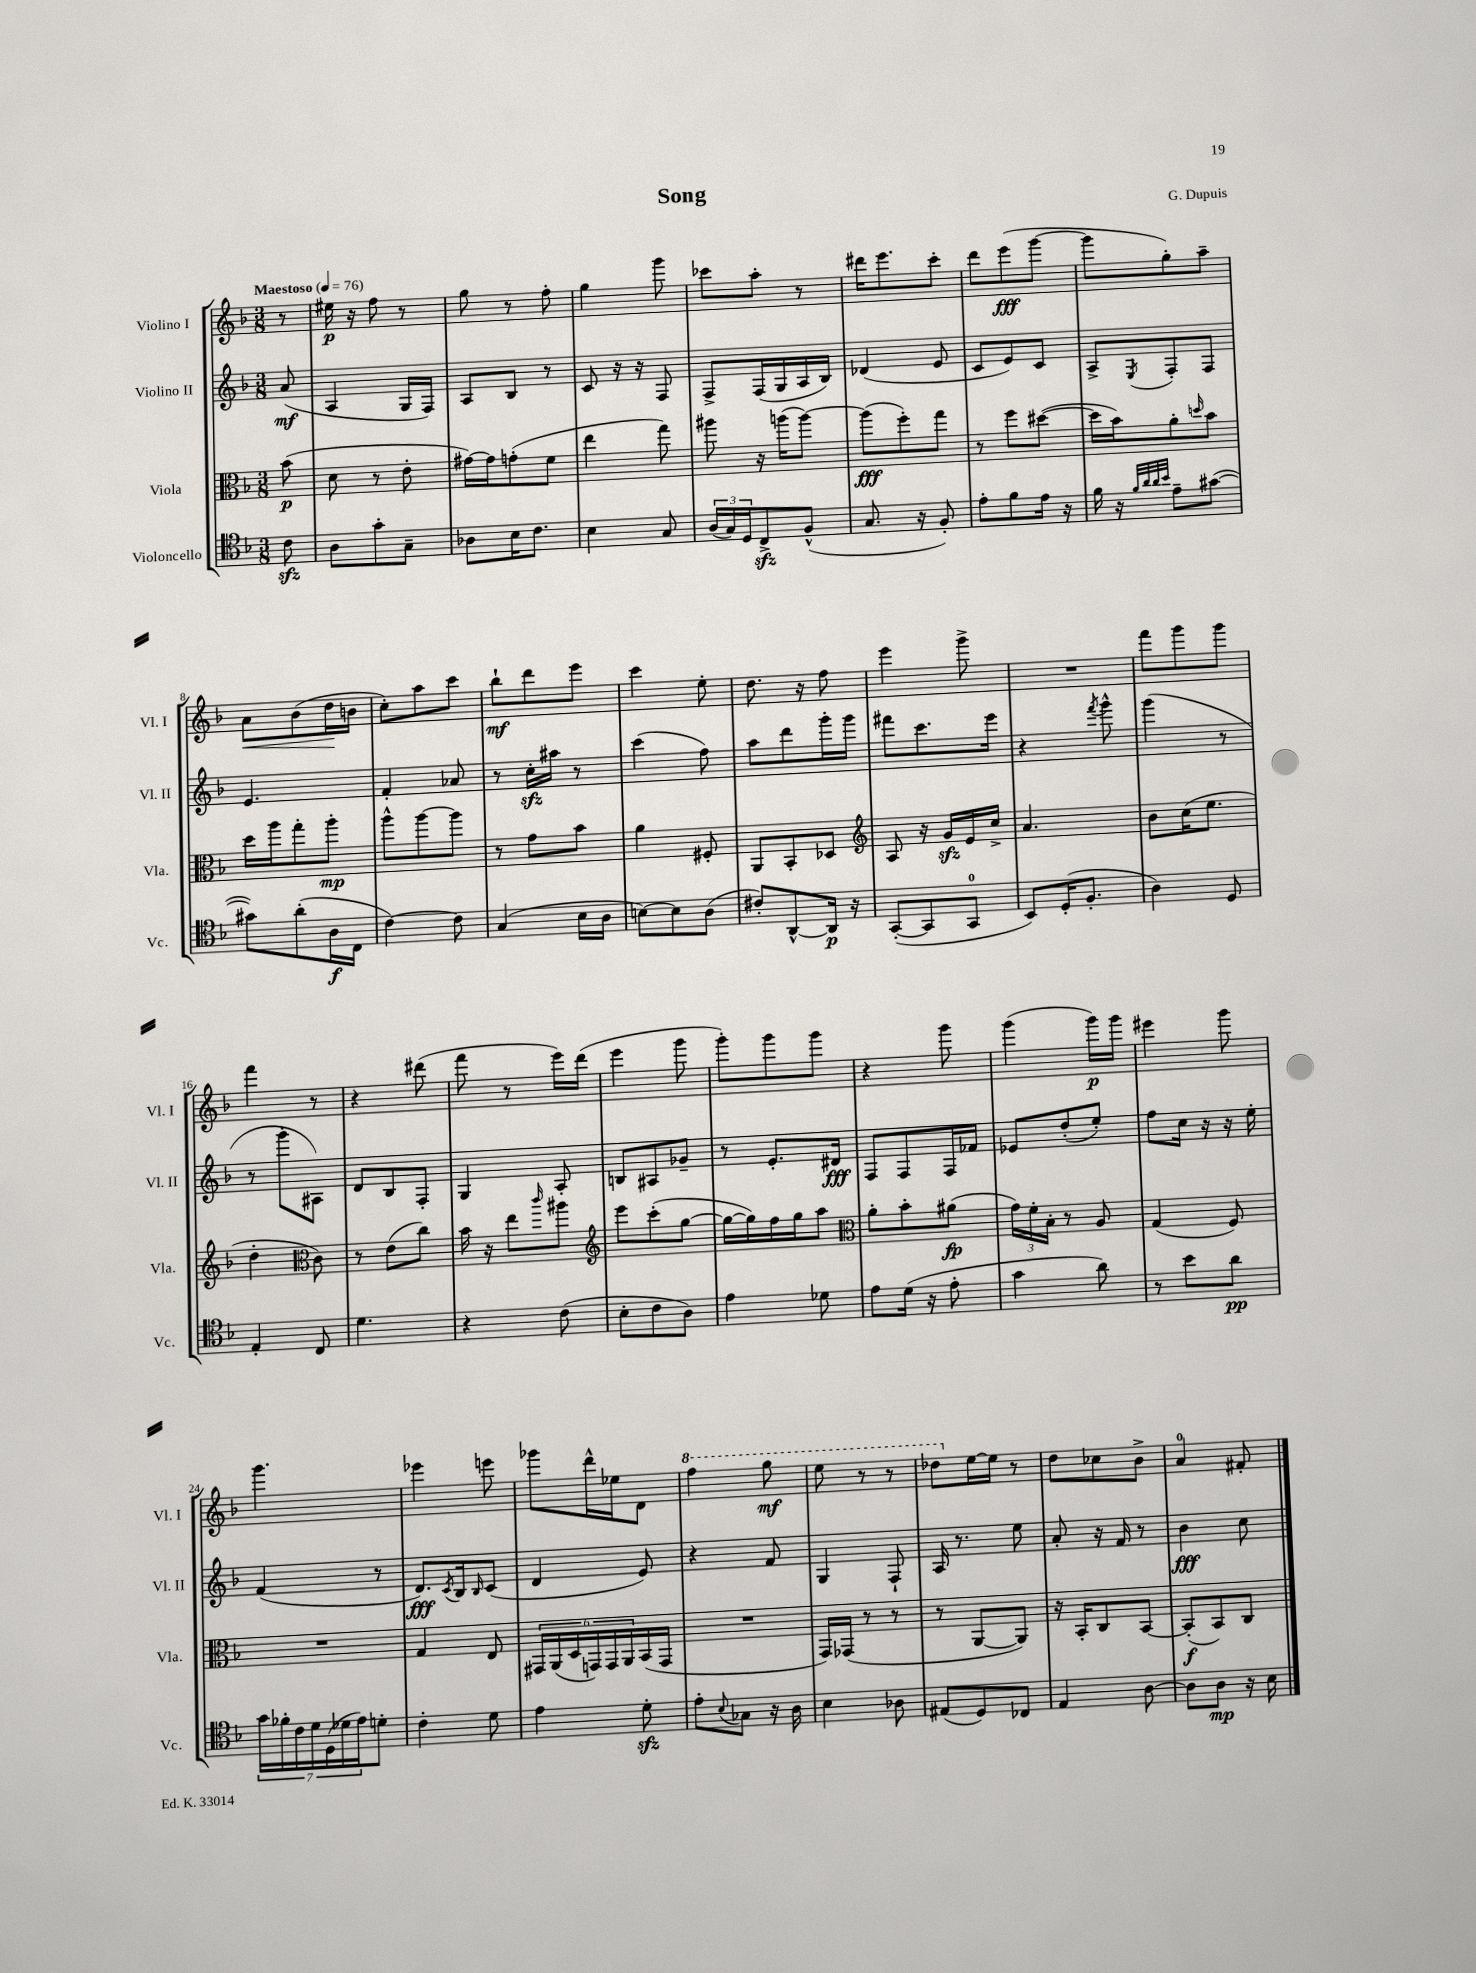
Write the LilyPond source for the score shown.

\header { title = "Song" composer = "G. Dupuis" }
<<
\new StaffGroup <<
\new Staff = "s0" \with { instrumentName = "Violino I" shortInstrumentName = "Vl. I" } {
    \clef treble \key f \major \numericTimeSignature \time 3/8 \partial 8 \tempo "Maestoso" 4 = 76
    r8 |
    eis''16\p r16 f''8 r8 |
    g''8 r8 f''8-. |
    g''4 g'''8 |
    ces'''8 a''8-. r8 |
    dis'''16 e'''8. c'''8-. |
    d'''8 e'''8\fff( g'''8~ |
    g'''8 g''8-.) a''8-- |
    a'8\< bes'8( d''16\! b'16 |
    c''8-.) a''8 c'''8 |
    bes''8-!\mf d'''8 e'''8 |
    c'''4 e''8-. |
    d''8. r16 f''8 |
    e'''4 g'''8-> |
    R4. |
    f'''8 g'''8 g'''8 |
    f'''4 r8 |
    r4 dis'''8( |
    f'''8 r8 e'''16) d'''16( |
    e'''4 g'''8 |
    g'''8-.) g'''8 g'''8 |
    r4 g'''8 |
    g'''4( g'''16\p) g'''16 |
    eis'''4 g'''8 |
    g'''4. |
    ees'''4 e'''8 |
    ges'''8 d'''16-^ ees''16 d'8 |
    \ottava #1 f'''4 g'''8\mf |
    e'''8 r8 r8 |
    des'''8 \ottava #0 e''16~ e''16 r8 |
    d''8 ces''8 bes'8-> |
    a'4-0 fis'8-. \bar "|." |
}
\new Staff = "s1" \with { instrumentName = "Violino II" shortInstrumentName = "Vl. II" } {
    \clef treble \key f \major \numericTimeSignature \time 3/8 \partial 8
    a'8\mf( |
    a4 g16 f16) |
    a8 bes8 r8 |
    c'8 r16 r16 f8 |
    f8-> f16( g16 a16 bes16) |
    des'4( e'8 |
    c'8 e'8) c'8 |
    a8-> \acciaccatura { e8 } f8-. f8 |
    e'4. |
    f'4-. aes'8 |
    r8 c''16-.\sfz ais''16 r8 |
    c'''4( f''8) |
    a''8 d'''8 g'''16-. g'''16 |
    fis'''8 c'''8. e'''16 |
    r4 \acciaccatura { f'''8 } g'''8-^ |
    g'''4( r8 |
    r8 g'''8-. ais8) |
    d'8 bes8 f8-. |
    g4 a8-. |
    b8 ais8 ges'8-- |
    r8 e'8.-. dis'16\fff |
    f8 f8 f16 fes'16 |
    ees'8 d''8-.( e''8-.) |
    f''8 c''16 r16 r16 e''16-. |
    f'4( r8 |
    d'8.\fff) \acciaccatura { c'8 } bes16 \grace { bes16 } c'8( |
    d'4 e'8) |
    r4 f'8 |
    g4 f8-! |
    a16 r8. e''8 |
    a'8-. r16 f'16 r8 |
    bes'4\fff c''8 \bar "|." |
}
\new Staff = "s2" \with { instrumentName = "Viola" shortInstrumentName = "Vla." } {
    \clef alto \key f \major \numericTimeSignature \time 3/8 \partial 8
    bes'8\p( |
    d'8 r8 e'8-. |
    gis'16~) gis'16 g'8-.( f'8 |
    e''4 g''8) |
    ais''8 r16 a''16( a''8~) |
    a''8\fff( f''8-.) g''8 |
    r8 f''8 dis''8~( |
    dis''16 bes'16) a'8-. \grace { d''16 } bes'8 |
    d''16 a''16 g''8-. a''8-.\mp |
    a''8-^ a''8~ a''8 |
    r8 g'8 bes'8 |
    a'4 fis8-. |
    a,8 bes,8-. des8 |
    \clef treble a8 r16 g'16\sfz e'16 c''16-> |
    a'4. |
    bes'8 c''16( e''8. |
    d''4-. \clef alto c'8) |
    r8 e'8( c''8) |
    bes'16 r16 e''8 \grace { c'''16 } ais''8 |
    \clef treble e'''8 c'''8-.( g''8~ |
    g''16~ g''16) f''16 g''16 a''8 |
    \clef alto a'8-. bes'8-. ais'8\fp( |
    \tuplet 3/2 { g'16) f'16-. bes16-. } r8 a8 |
    g4( f8) |
    R4. |
    g4 e8 |
    \tuplet 6/4 { gis,16 a,16( d16 g,16) g,16 a,16 } bes,16( g,16 |
    R4. |
    g,16) ges,16( r8 r8 |
    r8 a,8~ a,8) |
    r16 bes,16-. c8 bes,8~ |
    bes,8-.\f( bes,8) c8 \bar "|." |
}
\new Staff = "s3" \with { instrumentName = "Violoncello" shortInstrumentName = "Vc." } {
    \clef tenor \key f \major \numericTimeSignature \time 3/8 \partial 8
    c'8\sfz |
    a8 g'8-. g8-- |
    aes8 bes16 c'8. |
    bes4 g8 |
    \tuplet 3/2 { a16( g16) d16 } c8->\sfz f8-^( |
    g8. r16 f8-.) |
    e'8-. f'8 e'16 r16 |
    f'16 r16 \grace { f'32 a'32 a'32 bes'32 } e'8-- gis'8~( |
    gis'8) a'8-.( a16\f c16 |
    c'4~) c'8 |
    g4( bes16 a16 |
    b8~) b8 a8( |
    cis'8-.) a,8~-^ a,16\p r16 |
    g,8~-.( g,8 g,8-0 |
    bes,8) d16-.( f8.-. |
    a4) d8 |
    e4-. c8 |
    d'4. |
    r4 c'8( |
    bes8-. c'8 a8) |
    e'4 des'8 |
    e'8 d'16( r16 e'8-. |
    g'4 a'8) |
    r8 bes'8 a'8\pp |
    \tuplet 7/4 { g'16 fes'16-. c'16 d'16 d16( des'16 e'16) } d'8-. |
    c'4-. d'8 |
    e'4 d'8-.\sfz |
    e'8-. \appoggiatura { bes8 } ges8 r16 a16 |
    bes4 aes8 |
    eis8( d8) ces8 |
    e4 a8~ |
    a8 a8\mp r16 bes16 \bar "|." |
}
>>
>>
